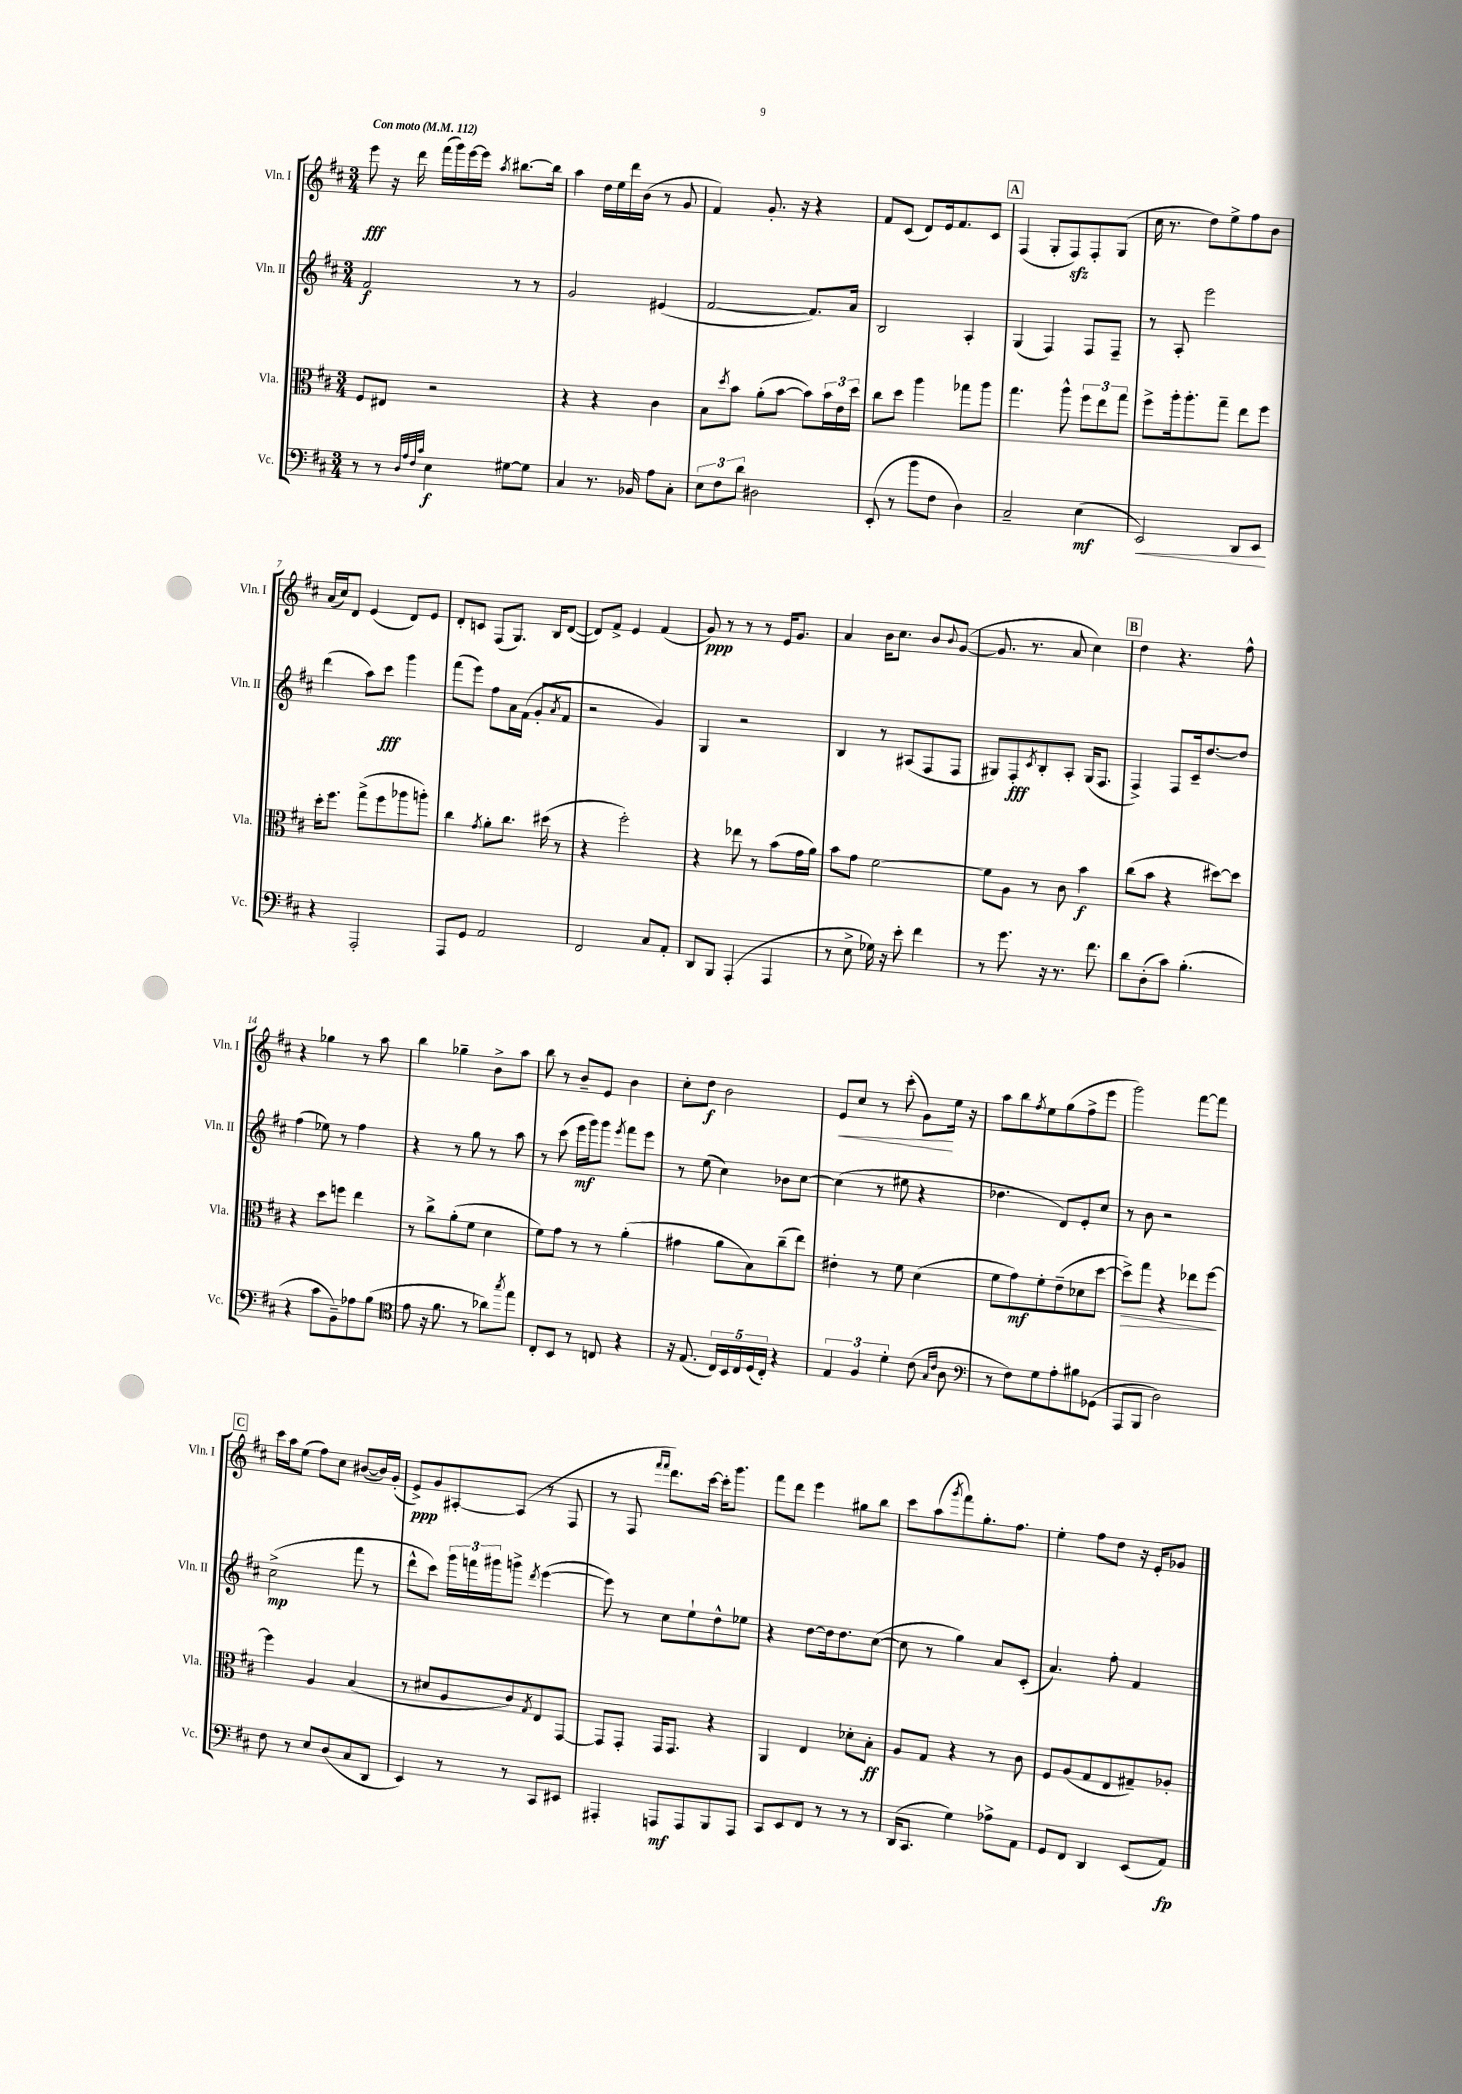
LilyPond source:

<<
\new StaffGroup <<
\new Staff = "s0" \with { instrumentName = "Vln. I" shortInstrumentName = "Vln. I" } {
    \clef treble \key d \major \numericTimeSignature \time 3/4 \tempo "Con moto" 4 = 112
    e'''8\fff r16 d'''16 fis'''16( g'''16) e'''16~ e'''16 \acciaccatura { a''8 } bis''8.~ bis''16 |
    a''4 d''16 e''16 d'''16 b'16( r8 g'8 |
    fis'4) g'8.-. r16 r4 |
    fis'8 cis'8( d'8) e'16 fis'8. cis'8 |
    \mark \markup { \box "A" } fis4( g8-. fis8\sfz) fis8-. g8( |
    cis''16 r8. d''8) e''8-> fis''8 b'8 |
    a'16( cis''16) d'8 e'4( d'8) e'8 |
    d'8-. c'8 fis8( g8.) b16 d'8~( |
    d'8) fis'8-> e'4 fis'4( |
    g'8\ppp) r8 r8 r8 e'16 g'8. |
    a'4 b'16 cis''8. b'8 \appoggiatura { b'8 } g'8~( |
    g'8. r8. a'8 cis''4) |
    \mark \markup { \box "B" } d''4 r4. fis''8-^ |
    r4 ges''4 r8 a''8 |
    b''4 ges''4-- b'8-> a''8 |
    b''8 r8 b'8-- e'8 b'4 |
    cis''8-. d''8\f b'2 |
    e'8\< cis''8 r8 cis'''8-.( g'8\!) e''16 r16 |
    a''8 b''8 \acciaccatura { fis''8 } e''8 g''8( fis''8-> e'''8 |
    g'''2) fis'''8~ fis'''8 |
    \mark \markup { \box "C" } cis'''16 a''16 e''8( fis''8) cis''8 bis'8~( bis'16) g'16-.( |
    e'8->\ppp) g'8 ais8~-. ais8( r8 fis8 |
    r8 fis8 \grace { fis'''16 fis'''16 } d'''8.) cis'''16~ cis'''16-. g'''8. |
    fis'''8 d'''8 e'''4 gis''8 b''8 |
    cis'''8 a''8( \acciaccatura { g'''8 } fis'''8) g''8.-. fis''8. |
    e''4-. fis''8 d''8 r16 e'16-. ges'8 \bar "|." |
}
\new Staff = "s1" \with { instrumentName = "Vln. II" shortInstrumentName = "Vln. II" } {
    \clef treble \key d \major \numericTimeSignature \time 3/4
    fis'2\f r8 r8 |
    g'2 eis'4( |
    fis'2~ fis'8.) a'16 |
    b2 a4-. |
    \mark \markup { \box "A" } g4( fis4) fis8 fis8-- |
    r8 a8-. e'''2 |
    d'''4( a''8) cis'''8\fff g'''4 |
    fis'''8( e'''8) fis''8 a'16 fis'16( g'8-. \acciaccatura { a'8 } fis'8 |
    r2 g'4) |
    g4 r2 |
    b4 r8 ais8( fis8 fis8 |
    gis8) fis8-.\fff \acciaccatura { cis'8 } b8-. a8-. gis16( fis8. |
    \mark \markup { \box "B" } fis4->) fis8 cis'16-- d''8.~ d''8 |
    fis''4( ees''8) r8 fis''4 |
    r4 r8 g''8 r8 a''8 |
    r8 cis'''8( e'''16\mf g'''16) g'''8 \acciaccatura { e'''8 } fis'''8 e'''8 |
    r8 e''8( cis''4) bes'8 cis''8~ |
    cis''4( r8 eis''8 r4 |
    des''4. d'8) e'8-. cis''8 |
    r8 b'8 r2 |
    \mark \markup { \box "C" } cis''2->\mp( fis'''8 r8 |
    d'''8-^ cis'''8) \tuplet 3/2 { g'''16 f'''16 gis'''16 } g'''8-> \acciaccatura { d'''8 } e'''4~( |
    e'''8) r8 cis''8 e''8-! d''8-^ ees''8 |
    r4 d''8~ d''16 d''8. cis''8~( |
    cis''8 r8 g''4) a'8 cis'8-.( |
    a'4.) fis''8-. fis'4 \bar "|." |
}
\new Staff = "s2" \with { instrumentName = "Vla." shortInstrumentName = "Vla." } {
    \clef alto \key d \major \numericTimeSignature \time 3/4
    fis8 eis8 r2 |
    r4 r4 cis'4 |
    b8 \acciaccatura { d''8 } b'8 a'8-.( b'8~ b'8) \tuplet 3/2 { b'16 e'16 d''16 } |
    cis''8 d''8 a''4 ges''8 a''8 |
    \mark \markup { \box "A" } g''4. a''8-^ \tuplet 3/2 { fis''8 e''8 g''8 } |
    fis''8-> a''16-. a''8.-. g''8-- e''8 fis''8 |
    d''16-. fis''8. g''8->( fis''8 aes''8 a''8-.) |
    cis''4 \acciaccatura { g'8 } a'8-. cis''8. dis''16( r8 |
    r4 fis''2-.) |
    r4 ees''8 r8 b'8( g'16 a'16) |
    b'8 g'8 fis'2~ |
    fis'8 a8 r8 cis'8 b'4\f |
    \mark \markup { \box "B" } cis''8( b'8 r4 dis''8~) dis''8 |
    r4 d''8 f''8 e''4 |
    r8 cis''8-> a'8-.( fis'8 d'4 |
    fis'8) g'8 r8 r8 a'4-.( |
    gis'4 a'8 b8) cis''8--( e''8) |
    eis'4-. r8 fis'8 d'4( |
    fis'8 g'8\mf) fis'8-. e'8--( des'8 d''8~ |
    d''8->\>) g''8 r4 ees''8 fis''8~\! |
    \mark \markup { \box "C" } fis''4 a4 b4( |
    r8 dis'8 a8 cis'8) \acciaccatura { g8 } e8 g,8~ |
    g,8 g,8-. g,16 g,8. r4 |
    a,4 e4 des'8-. b8-.\ff |
    a8 g8 r4 r8 cis'8 |
    fis8 a8( g8 e8 gis8--) aes8-. \bar "|." |
}
\new Staff = "s3" \with { instrumentName = "Vc." shortInstrumentName = "Vc." } {
    \clef bass \key d \major \numericTimeSignature \time 3/4
    r8 r8 \grace { d32 a32 fis32 cis'32 } e4\f gis8~ gis8 |
    cis4 r8. bes,16 a8 cis8-. |
    \tuplet 3/2 { e8 fis8 d'8 } dis2 |
    e,8-.( r8 b'8 fis8 d4) |
    \mark \markup { \box "A" } cis2-- e4\mf( |
    e,2\<) d,8 e,8\! |
    r4 a,,2-. |
    a,,8 g,8 a,2 |
    fis,2 cis8 a,8-. |
    d,8 b,,8 a,,4-.( a,,4 |
    r8 e8-> ges16) r16 e'8-. fis'4 |
    r8 g'8. r16 r8. fis'8. |
    \mark \markup { \box "B" } d'8 d8-.( cis'8) b4.-.( |
    r4 cis'8 b,8--) aes8 b8( |
    \clef tenor e'8 r16 fis'8. r8 aes'8) \acciaccatura { g''8 } e''8 |
    cis8-. b,8 r8 c8 r4 |
    r16 e8.( \tuplet 5/4 { cis16) b,16 cis16 d16( cis16-.) } r4 |
    \tuplet 3/2 { e4 fis4 d'4-. } cis'8( \grace { g16 cis'16 } a8 |
    \clef bass r8 fis8) g8 a8-. bis8 ges,8( |
    a,,8 b,,8 d2) |
    \mark \markup { \box "C" } fis8 r8 e8 d8( cis8 d,8 |
    e,4) r8 r8 cis,8 eis,8 |
    ais,,4-. a,,8\mf a,,8 b,,8 a,,8 |
    cis,8 e,8 fis,8 r8 r8 r8 |
    d,16( cis,8. g4) aes8-> a,8 |
    g,8 fis,8 d,4 e,8( a,8\fp) \bar "|." |
}
>>
>>
